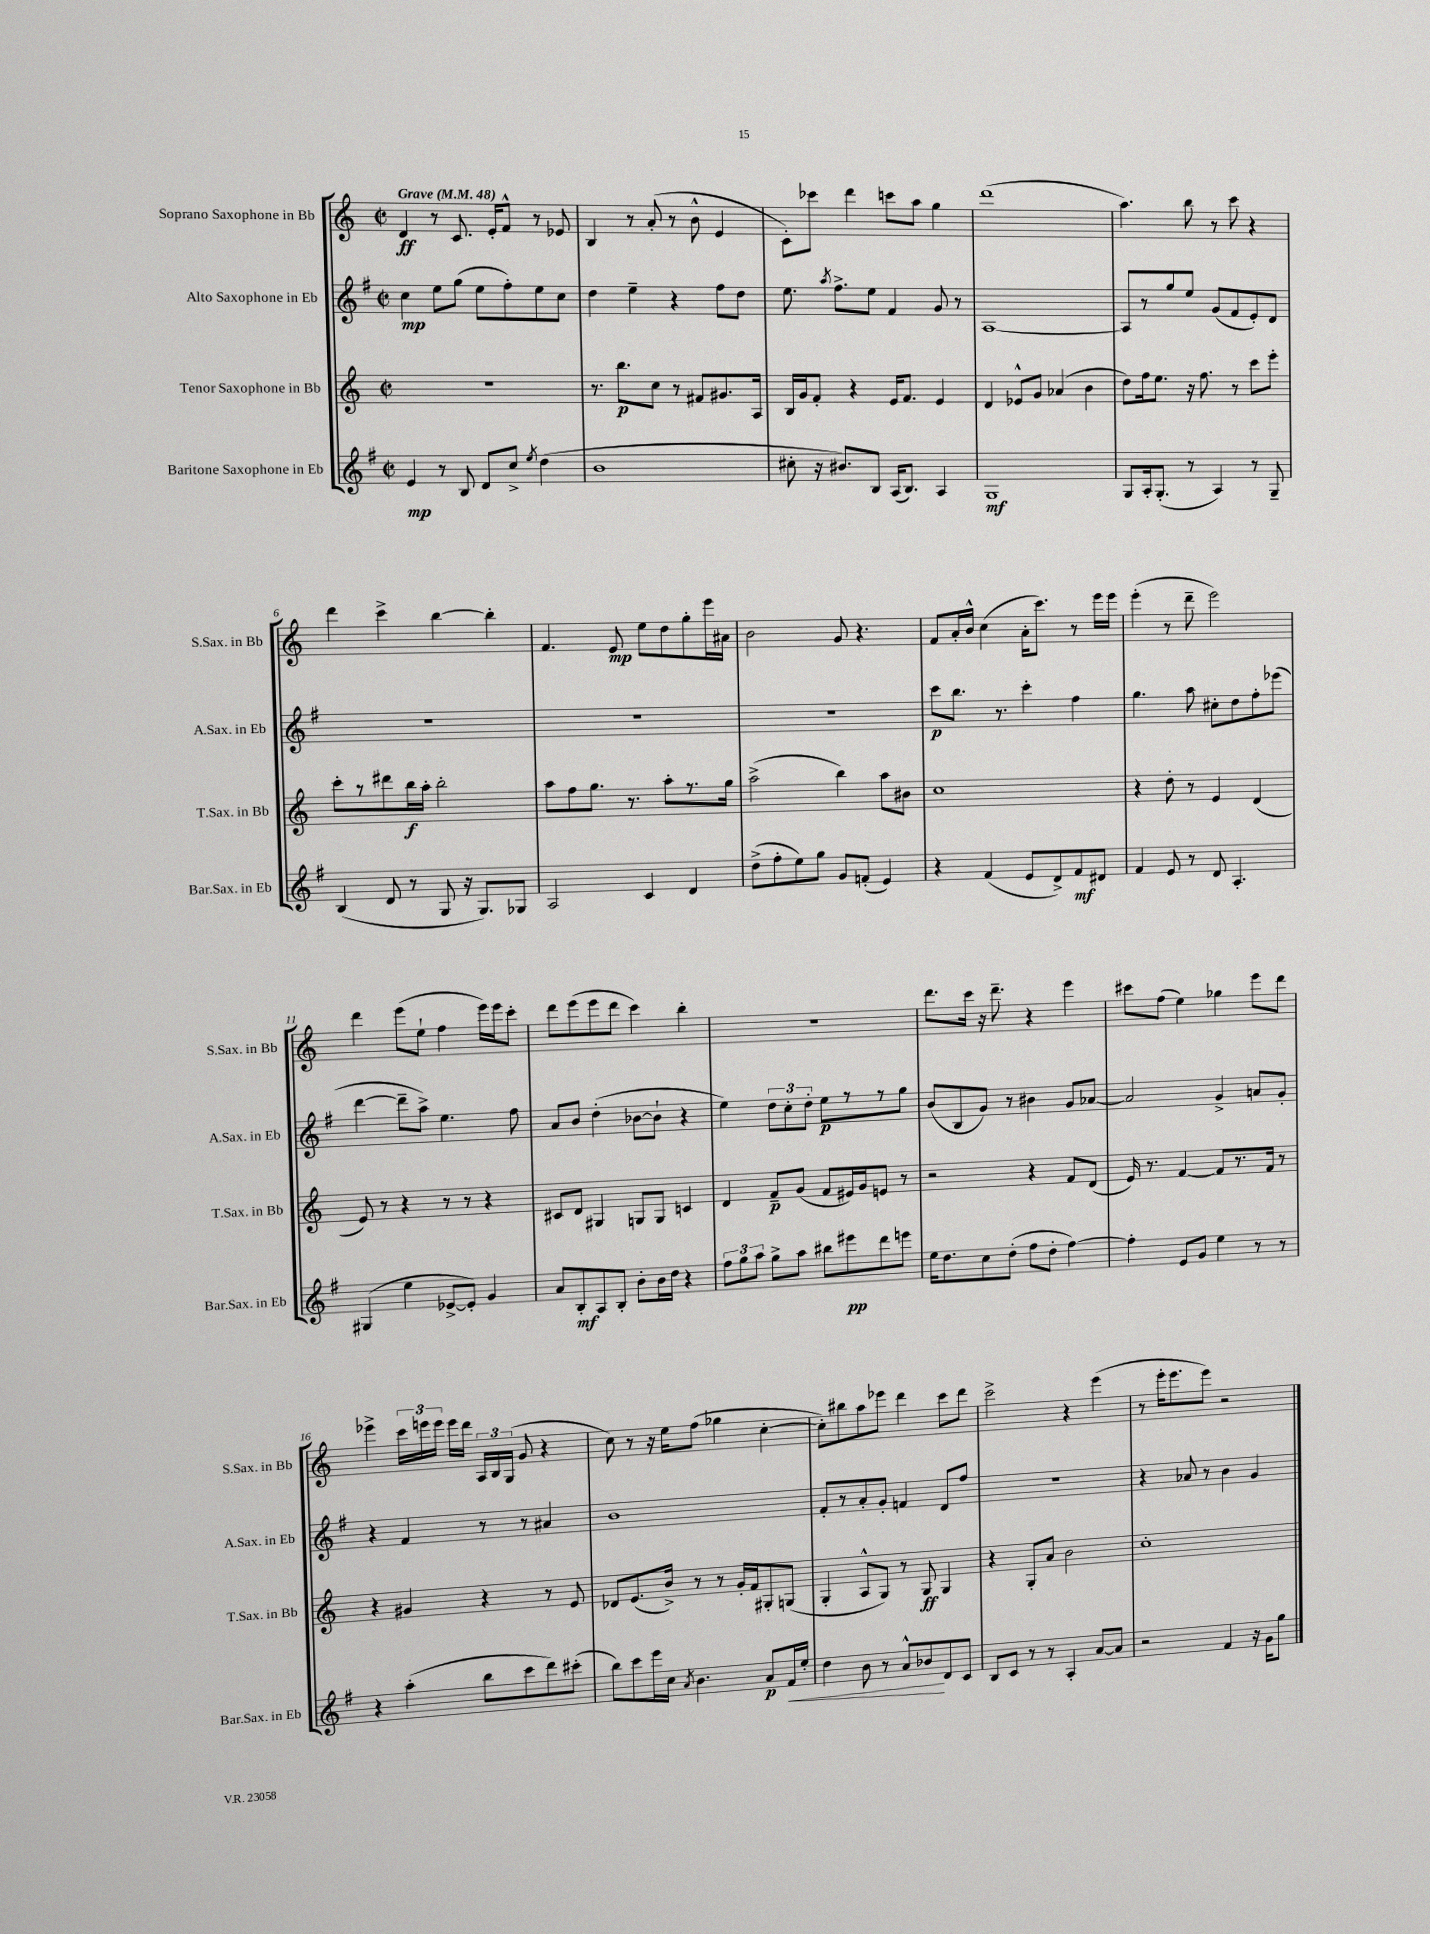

**kern	**kern	**kern	**kern
*staff4	*staff3	*staff2	*staff1
*clefG2	*clefG2	*clefG2	*clefG2
*k[f#]	*k[]	*k[f#]	*k[]
*M2/2	*M2/2	*M2/2	*M2/2
*met(c|)	*met(c|)	*met(c|)	*met(c|)
*MM48	*MM48	*MM48	*MM48
4e	1r	4cc	4d
8r	.	8ee	8r
8B	.	(8gg	8.c
8d	.	8ee	.
.	.	.	16e'
8cc^	.	8ff#')	8f^^
8qee	.	.	.
(4dd	.	8ee	8r
.	.	8cc	8e-
=	=	=	=
1b	8.r	4dd	4B
.	8.bb	.	.
.	.	4ee~	8r
.	8cc	.	(8a'
.	8r	4r	8r
.	8f#	.	8b^^
.	8.g#	8ff#	4e
.	.	8dd	.
.	16A	.	.
=	=	=	=
8cc#'	16B	8.ee	8c')
.	16g	.	.
16r	8f'	.	8ccc-
.	.	8qaa	.
8.b#)	.	8.ff#^	.
.	4r	.	4ddd
8B	.	8ee	.
(16A	16e	4f#	8ccc
8.B)	8.f	.	.
.	.	.	8aa
4A	4e	8g	4gg
.	.	8r	.
=	=	=	=
1G	4d	[1A	(1ddd
.	8e-^^	.	.
.	8g	.	.
.	(4a-	.	.
.	4b	.	.
=	=	=	=
8G	8dd)	8A]	4.aa)
16A'	16ff	8r	.
(8.G'	8.ee	.	.
.	.	8gg	.
8r	16r	8ee	8bb
.	8.ff	.	.
4A)	.	(8g	8r
.	8r	8f#	8ccc
8r	8ccc	8e')	4r
8G~	8eee'	8d	.
=	=	=	=
(4B	8ccc'	1r	4ddd
.	8r	.	.
8d	8ddd#	.	4ccc^
8r	16bb	.	.
.	16aa'	.	.
8G	2bb'	.	[4bb
16r	.	.	.
8.G)	.	.	.
.	.	.	4bb']
8G-	.	.	.
=	=	=	=
2A	8aa	1r	4.f
.	8ff	.	.
.	8.gg	.	.
.	.	.	8e
.	8.r	.	.
4c	.	.	8ee
.	8aa'	.	8dd
4d	8.r	.	8gg'
.	.	.	16eee
.	16gg	.	16a#
=	=	=	=
(8dd^	(2aa^	1r	2b
8ff#'	.	.	.
8ee)	.	.	.
8gg	.	.	.
8g	4bb)	.	8g
(8f'	.	.	4.r
4e)	8aa	.	.
.	8b#	.	.
=	=	=	=
4r	1cc	8ccc	8f
.	.	8.bb	16a'
.	.	.	16b^^
(4f#	.	.	(4cc
.	.	8.r	.
8e	.	4ccc'	16a'
.	.	.	8.ccc)
8d^)	.	.	.
8f#	.	4ff#	8r
8d#	.	.	16eee
.	.	.	16eee
=	=	=	=
4f#	4r	4.gg	(4eee'
8e	8dd'	.	8r
8r	8r	8aa	8ddd~
8d	4e	8cc#'	2eee)
4.A'	.	8dd	.
.	(4d	8ff#'	.
.	.	(8eee-	.
=	=	=	=
(4G#	8e)	[4ddd	4ddd
.	8r	.	.
4ee	4r	8ddd~]	(8eee
.	.	8aa^)	8ee`
[8e-^	8r	4.ee	4ff
8e-'])	8r	.	.
4g	4r	.	16eee)
.	.	.	16eee
.	.	8ff#	8ccc'
=	=	=	=
8a	8c#	8a	8ddd
8B'	8d	8b	(8eee
8A	4G#	(4dd'	8eee
8B'	.	.	8ddd
8b'	8G	[8b-	4ccc)
16b	8G	8b-`]	.
16dd	.	.	.
4r	4c	4r	4bb'
=	=	=	=
12ff#	4d	4ee)	1r
12gg	.	.	.
12aa	.	.	.
8gg^	8f~	12dd	.
.	.	12cc'	.
8aa	(8g	.	.
.	.	12dd'	.
8bb#	8f	8ee	.
8eee#	16e#)	8r	.
.	16g	.	.
8ddd	8e	8r	.
8eee	8r	8gg	.
=	=	=	=
16ee	2r	(8b	8.ddd
8.dd	.	.	.
.	.	8B	.
.	.	.	16ccc
8cc	.	8g)	16r
.	.	.	8.ddd~
(8dd'	.	8r	.
8ff#	4r	4b#	4r
8dd'	.	.	.
[4ff#)	8f	8g	4eee
.	(8d	[8a-	.
=	=	=	=
4ff#']	16e)	2a-]	8ccc#
.	8.r	.	.
.	.	.	(8ff
8e	[4f	.	4ee)
8g	.	.	.
4ee	8f]	4g^	4gg-
.	8.r	.	.
8r	.	8a	8eee
.	16f	.	.
8r	8r	8g'	8ddd
=	=	=	=
4r	4r	4r	4eee-^
(4aa'	4g#	4f#	24ccc
.	.	.	24eee
.	.	.	24eee
.	.	.	16eee
.	.	.	16ddd
8bb	4r	8r	24A
.	.	.	24B
.	.	.	(24G
8ccc	.	8r	8g
8ddd)	8r	4a#	4r
(8ccc#'	8e	.	.
=	=	=	=
8bb)	8d-	1b	8cc)
8ccc	(8.e	.	8r
16eee	.	.	16r
16cc	16b^)	.	16ee
8qa	.	.	.
4.b	8r	.	(8ff
.	8r	.	4gg-
.	16g'	.	.
.	16f	.	.
8a	8G#'	.	[4cc'
16f#	(8G	.	.
16ee'	.	.	.
=	=	=	=
4dd	4G'	8f#'	8cc'])
.	.	8r	8bb#
8b	8A^^	8a'	8aa
8r	8G)	8g'	8eee-
8a^^	8r	4f	4ddd
8b-	8G	.	.
8d	4G	8d	8ccc
8c	.	8ff#	8ddd
=	=	=	=
8B	4r	1r	2ccc^
8c	.	.	.
8r	8G'	.	.
8r	8a	.	.
4A'	2b	.	4r
[8a	.	.	(4eee
8a]	.	.	.
=	=	=	=
2r	1cc'	4r	8r
.	.	.	16eee'
.	.	.	8.eee
.	.	8a-	.
.	.	8r	8eee)
4f#	.	4b	2r
16r	.	4g	.
16g	.	.	.
8gg	.	.	.
==	==	==	==
*-	*-	*-	*-
